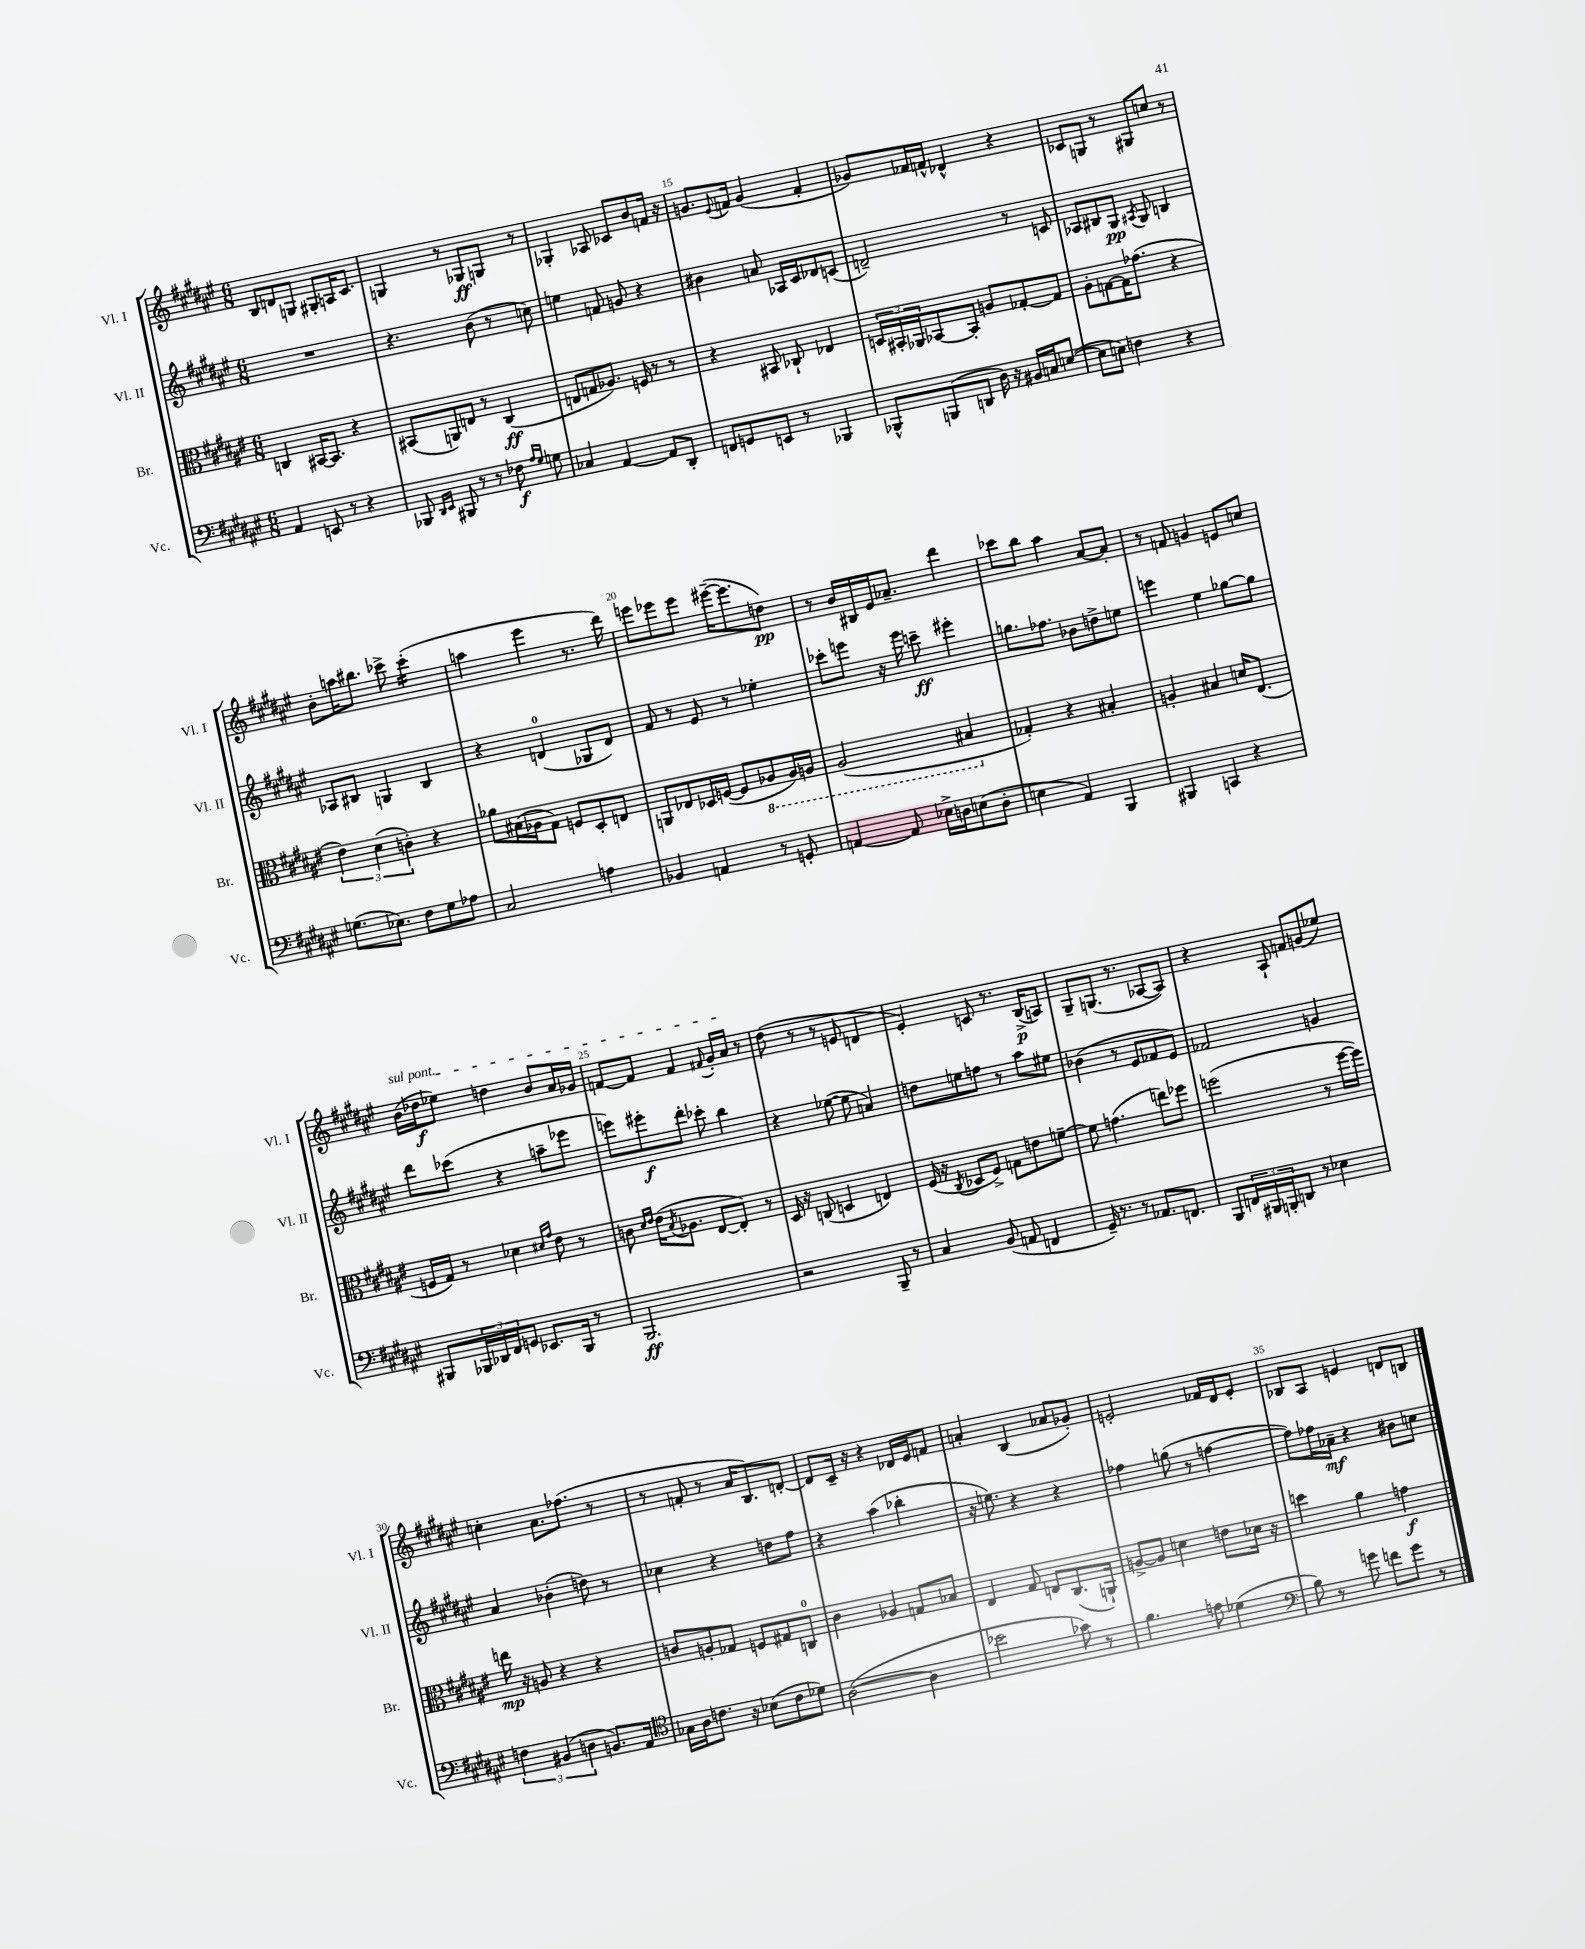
<<
\new StaffGroup <<
\new Staff = "s0" \with { instrumentName = "Vl. I" shortInstrumentName = "Vl. I" } {
    \clef treble \key fis \major \numericTimeSignature \time 6/8
    b8 d'8 g8 gis8-. a16 cis'8. |
    g4 r8 ges8\ff g8 r8 |
    ges4-. aes8 ces'8 b'8 f'16 r16 |
    g'8. \appoggiatura { eis'8 } f'16 g'4( f'4-. |
    ges'8) fes'16 f'16-^ des'4-^ r4 |
    ces'8 g8 r8 gis8 c''8 r8 |
    b'8-. a''16 bis''8. ces'''8-> ces'''4:16-.( |
    a''4 eis'''4 r8. dis'''16) |
    e'''8 ees'''8 ees'''8 eis'''16~--( eis'''8. d''8\pp) |
    r8 b'16 bis16 eis'16 aes'8.-- dis'''4 |
    ces'''8 b''8 ais''4 ais'8~ ais'8-. |
    r8 f'8 g'4 e'8 c''8 |
    \once \override TextSpanner.bound-details.left.text = \markup { \italic "sul pont." } b'16\startTextSpan( des''16\f ees''8) d''4 b'8 ais'16 ges'16 |
    f'8~ f'8 f'4 \appoggiatura { fis'8 } gis'16-. ais'16\stopTextSpan r8 |
    dis''8( r8 r8 e'8 d'4 |
    eis'4-.) c'8 r8. b16->\p( a8) |
    gis8-- g8.( r8. aes8~ aes8) |
    r4 ais8-! f'8 g'8( ees''8) |
    c''4-. ais'8. fes''8.( r8 |
    r8 f'8-. r8 ais'16 b8.) d'8~-. |
    d'8 cis'16-- r16 r4 des'16 eis'16 f'8 |
    a'4-. b4( aes'8 ges'8-.) |
    e'2-. fes'16 dis'16 e'8-. |
    bes8 ais8 e'4 d'8 b8 \bar "|." |
}
\new Staff = "s1" \with { instrumentName = "Vl. II" shortInstrumentName = "Vl. II" } {
    \clef treble \key fis \major \numericTimeSignature \time 6/8
    R2. |
    r4. b'8( r8 c''8) |
    e''4 f'8 g'8 r4 |
    bis'4 a'8 aes16 cis'16 des'8 c'8( |
    d'2--) r8 c'8 |
    aes8 bis8 gis8\pp \acciaccatura { ais8 } gis8 b4 |
    aes8 bis8 g4 bis4 |
    r4 d'4-0( ges8 d'8) |
    fis'8 r8 eis'8 r8 ees''4-. |
    ces'''8-. e'''8 r16 e'''16 c'''8--\ff eis'''4-. |
    g''8. fes''8. bes'8 d''8-> e''8 |
    e'''4 eis''4 ges''8~ ges''8 |
    dis'''8 ces'''8( r4 a''8-- ees'''8 |
    e'''8) eis'''8-.\f dis'''8-. ces'''8-. b''4 |
    r4 ees''8~( ees''8 a'4) |
    d''8 e''8 f''8 r8 ais''8 eis''8 |
    bes'4( r8 eis'8 fes'8 eis'8) |
    fes'2 g'4 |
    ais'4 bes'4-.( d''8) r8 |
    ces''4 r4 d''8 fis''8 |
    r4 ais''4( bes''4-. |
    r16 e''8.) r4 r4 |
    fes''4 g''8( r8 f''4~ |
    f''8) fes''16 aes'16--\mf r4 bis'8 c''8 \bar "|." |
}
\new Staff = "s2" \with { instrumentName = "Br." shortInstrumentName = "Br." } {
    \clef alto \key fis \major \numericTimeSignature \time 6/8
    c4 bis,16~ bis,8. r4 |
    bis,8( a,8) e8 r8 cis4\ff( |
    e8 g8 aes8.) f16 r8 r8 |
    r4 bis,8 ces8-! ees4 |
    \tuplet 3/2 { d16 bis,16-. aes,16 } bes,8~ bes,8-. a8 ges8~-. ges8 |
    ais8-. g8~ g16 ges'8.( r4 |
    \tuplet 3/2 { eis'4) dis'4( c'4-.) } r4 |
    aes'8 bis16( aes16 gis8) f8 dis8-. e8 |
    a,8 ees8 des16 f16~( f8 \ottava #-1 aes,8 aes,16) a,16 |
    ais,2( bis,4 \ottava #0 |
    ges4-.) r4 bis4-. |
    a4-. bis4 d'16 eis8.( |
    f16 gis16) r8 des'4 \grace { dis'16 gis'16 } eis'8 r8 |
    c'8 \grace { dis'16 eis'16 } eis'16( \acciaccatura { b8 } aes8. eis8~ eis8-.) r8 |
    dis16 r16 c8( d4 e4) |
    fis16( r16 \acciaccatura { cis8 } des8 fis8->) g8 e'8 f'8~-- |
    f'8 g'4.( e''8) fes''8 |
    f''2( r8 f''16~ f''16) |
    e''16\mp r16 a8 r4 r4 |
    c'8 a8-. ges8 f8 gis8 c8-0 |
    cis'4 aes4 g8 bes8 |
    eis4 gis8 e8 cis8.( a,16-!) |
    a8~-> a8 d'4 e'8 des'16 r16 |
    d''4 ais'4 g'4\f \bar "|." |
}
\new Staff = "s3" \with { instrumentName = "Vc." shortInstrumentName = "Vc." } {
    \clef bass \key fis \major \numericTimeSignature \time 6/8
    ais,4 e,8 r8 r4 |
    bes,,8 \grace { dis,16 eis,16 } bis,,8 r8 r8 fes8\f \grace { ais16 gis16 } g8 |
    ces4 ais,4~ ais,8 dis,8-. |
    f,8 g,8 e,8 r8 bes,,4 |
    bes,,8-^ b,,8( d,8 dis16) r16 bis,16 c16 e8~( |
    e8 e8) f4 r4 |
    g8.( ees8.) fis8 g8 aes8 |
    cis2 a4 |
    bes,4 a,4 r8 g,8-. |
    a,4~ a,8 ees16-> d16 e8( d8-. |
    e4 ais,4) b,,4 |
    bis,,4 c,4 r4 |
    bis,,8 \tuplet 3/2 { bes,,16 des,16 fis,16 } g,8 ees,8. bes,,16 r8 |
    b,,2.\ff |
    r2 b,,8-- r8 |
    cis4 b,8( a,8 f,4 |
    gis,16--) r8. r8 aes,8. f,8. |
    b,,8 \tuplet 3/2 { f,16 bis,,16 b,,16-. } d,8 r8 ees4 |
    \tuplet 3/2 { f4 bis,4( d4 } b,8.) ais,16 |
    \clef tenor ges16 ais16 c'8. r16 bes8( c'8 des'8) |
    ais2~( ais4 |
    bes'2 ges'8) r8 |
    fis'4. e'8 des'4( |
    \clef bass b8) r8 g'8 f'8 g'8 r8 \bar "|." |
}
>>
>>
\layout { \context { \Score currentBarNumber = #12 \override BarNumber.break-visibility = ##(#f #t #t) barNumberVisibility = #(every-nth-bar-number-visible 5) } }
